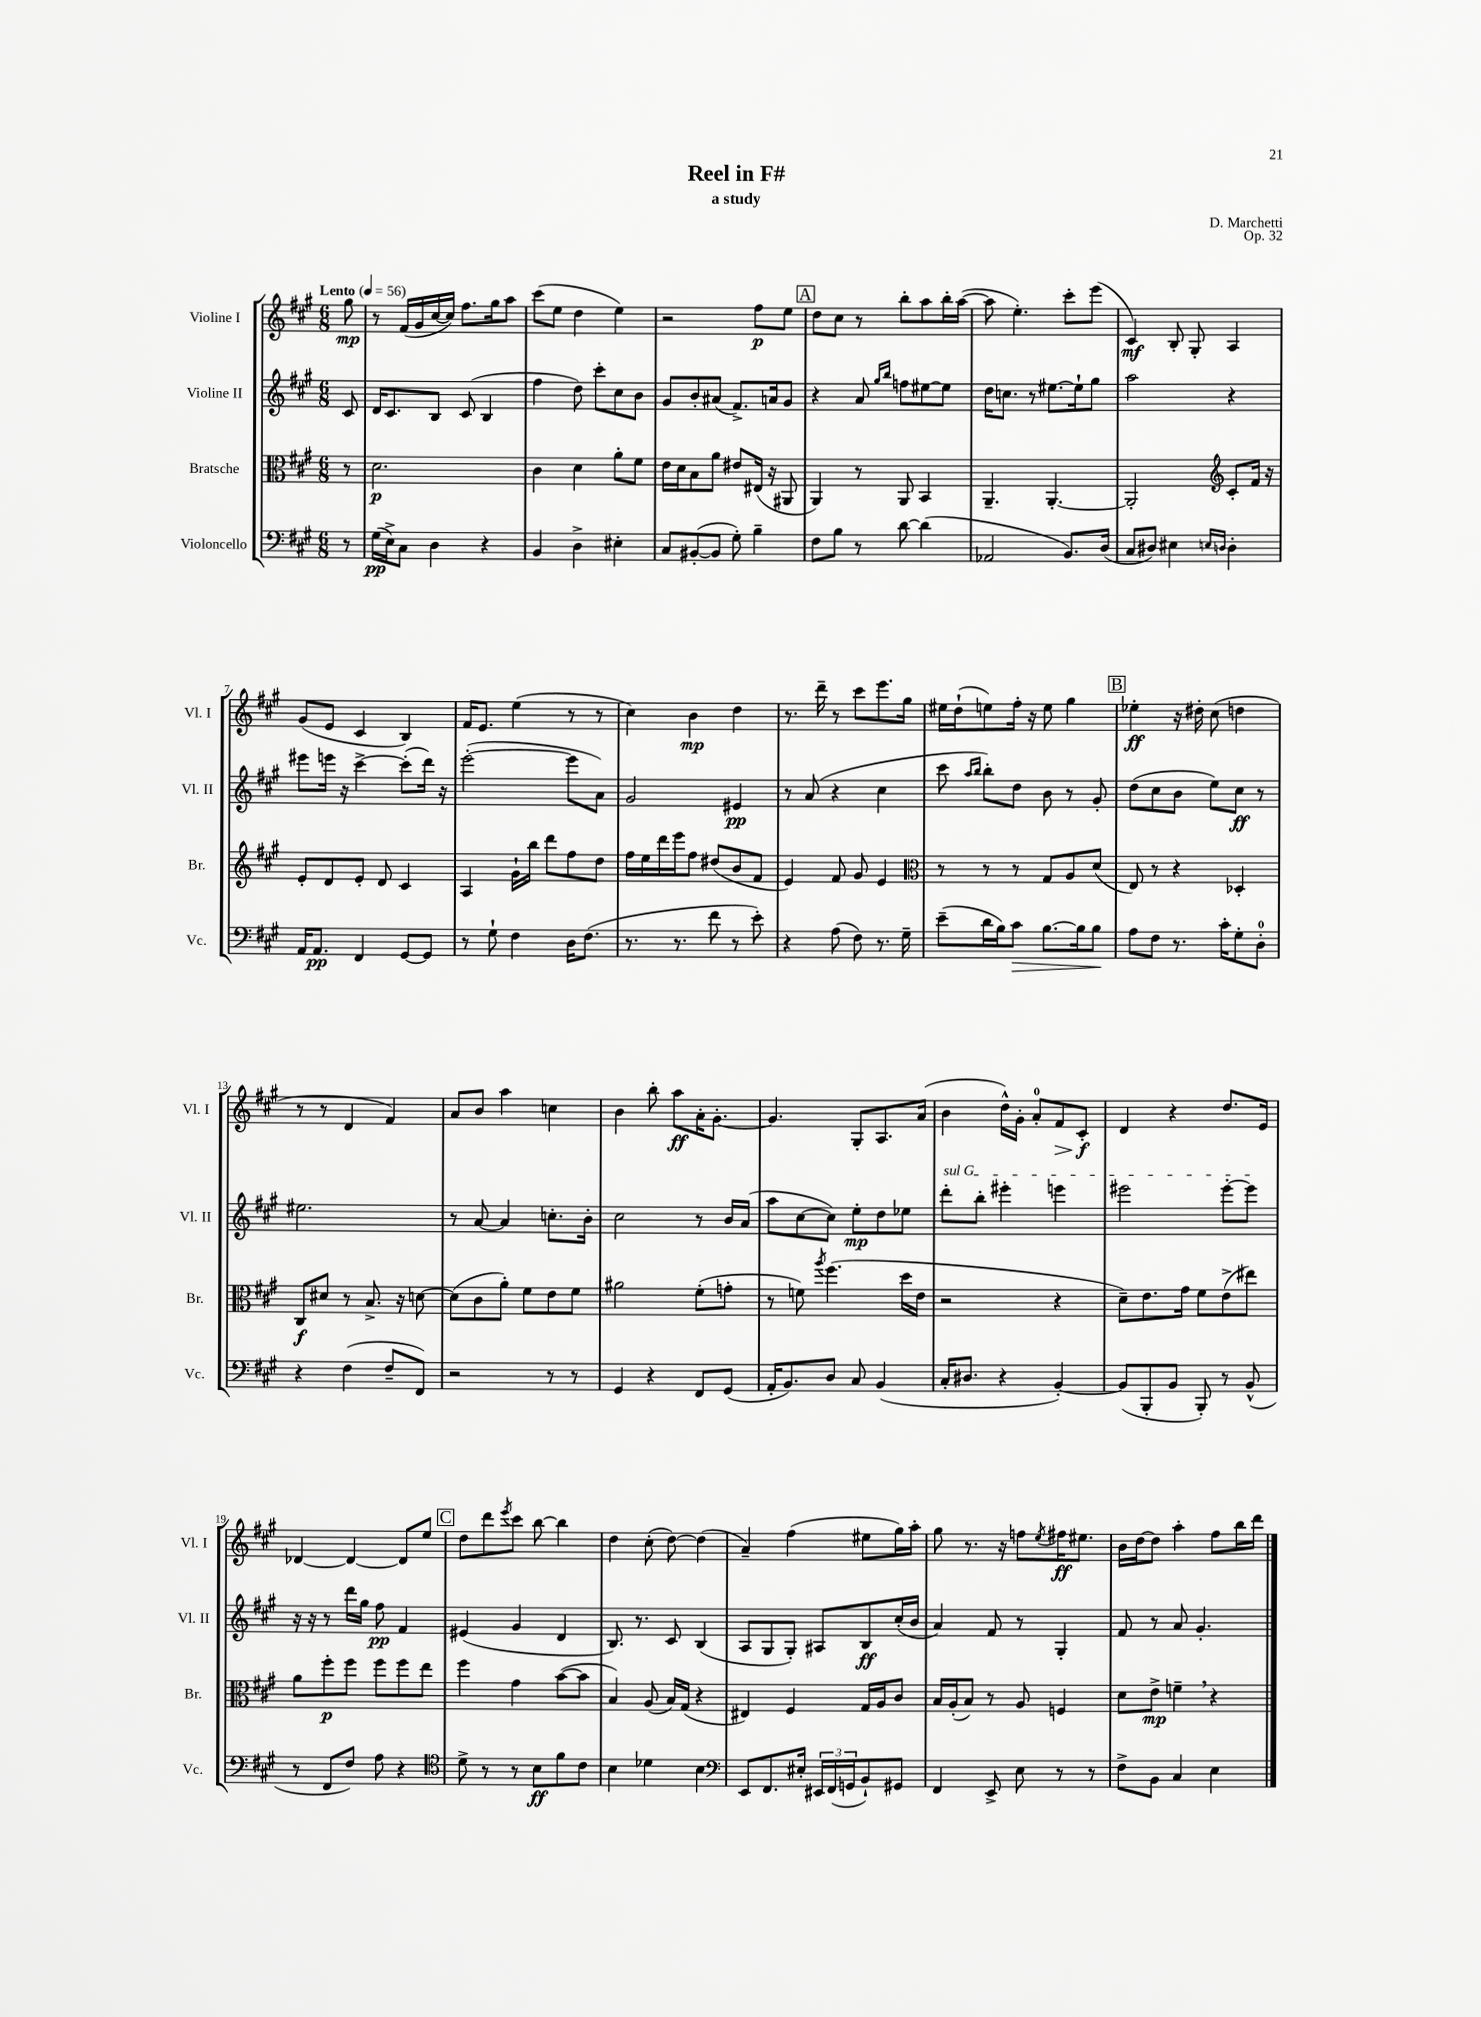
\header { title = "Reel in F#" composer = "D. Marchetti" subtitle = "a study" opus = "Op. 32" }
<<
\new StaffGroup <<
\new Staff = "s0" \with { instrumentName = "Violine I" shortInstrumentName = "Vl. I" } {
    \clef treble \key a \major \numericTimeSignature \time 6/8 \partial 8 \tempo "Lento" 4 = 56
    gis''8\mp |
    r8 fis'16( gis'16 cis''16~ cis''16) fis''8. gis''16 a''8 |
    cis'''8( e''8 d''4 e''4) |
    r2 fis''8\p e''8 |
    \mark \markup { \box "A" } d''8 cis''8 r8 b''8-. a''8 b''16-. a''16~( |
    a''8 e''4.-.) cis'''8-. e'''8( |
    cis'4\mf) b8-. gis8-. a4 |
    gis'8( e'8 cis'4 b4) |
    fis'16 e'8. e''4( r8 r8 |
    cis''4) b'4\mp d''4 |
    r8. d'''16-- r8 cis'''8 e'''8. gis''16 |
    eis''16 d''16-!( e''8) fis''16-. r16 e''8 gis''4 |
    \mark \markup { \box "B" } ees''4-.\ff r16 dis''16-. cis''8( d''4 |
    r8 r8 d'4 fis'4) |
    a'8 b'8 a''4 c''4 |
    b'4 b''8-. a''8\ff a'16-. gis'8.~-. |
    gis'4. gis8-. a8. a'16( |
    b'4 d''16-^) gis'16-. a'8-0-. fis'8\> cis'8-.\f\! |
    d'4 r4 d''8. e'16 |
    des'4~ des'4~ des'8 e''8 |
    \mark \markup { \box "C" } d''8 d'''8 \acciaccatura { e'''8 } cis'''8 b''8~ b''4 |
    d''4 cis''8-.( d''8~) d''4( |
    a'4--) fis''4( eis''8 gis''16) a''16-. |
    gis''8 r8. r16 f''8 \acciaccatura { e''8 } fis''16\ff eis''8. |
    b'16 d''16~ d''8 a''4-. fis''8 b''16 d'''16 \bar "|." |
}
\new Staff = "s1" \with { instrumentName = "Violine II" shortInstrumentName = "Vl. II" } {
    \clef treble \key a \major \numericTimeSignature \time 6/8 \partial 8
    cis'8 |
    d'16 cis'8. b8 cis'8( b4 |
    fis''4 d''8) cis'''8-. cis''8 b'8 |
    gis'8 b'8-. ais'8( fis'8.->) a'16 gis'8 |
    \mark \markup { \box "A" } r4 a'8 \grace { gis''16 b''16 } f''8 eis''8~ eis''8 |
    d''16 c''8. r8 eis''8.~ eis''16-! gis''8 |
    a''2 r4 |
    eis'''8 e'''16 r16 cis'''4~-> cis'''8-.( d'''16) r16 |
    e'''2~-.( e'''8 a'8) |
    gis'2 eis'4\pp |
    r8 a'8( r4 cis''4 |
    cis'''8 \grace { a''16 b''16 } b''8-.) d''8 b'8 r8 gis'8-. |
    \mark \markup { \box "B" } d''8( cis''8 b'8 e''8) cis''8\ff r8 |
    eis''2. |
    r8 a'8~ a'4 c''8.-. b'16-. |
    cis''2 r8 b'16 a'16( |
    a''8 cis''8~ cis''8) e''8-.\mp d''8 ees''8 |
    \once \override TextSpanner.bound-details.left.text = \markup { \italic "sul G" } d'''8-.\startTextSpan b''8-. eis'''4-. e'''4 |
    eis'''2 eis'''8~-. eis'''8\stopTextSpan |
    r16 r16 r8 d'''16 gis''16 fis''8\pp fis'4 |
    \mark \markup { \box "C" } eis'4( gis'4 d'4 |
    b8.) r8. cis'8 b4( |
    a8 gis8 gis8-.) ais8 b8\ff cis''16-.( b'16 |
    a'4) fis'8 r8 gis4-. |
    fis'8 r8 a'8 gis'4.-. \bar "|." |
}
\new Staff = "s2" \with { instrumentName = "Bratsche" shortInstrumentName = "Br." } {
    \clef alto \key a \major \numericTimeSignature \time 6/8 \partial 8
    r8 |
    d'2.\p |
    cis'4 d'4 a'8-. fis'8 |
    e'16 d'16 b8 a'8 eis'8 eis16( r16 ais,8 |
    \mark \markup { \box "A" } a,4) r8 a,8 b,4 |
    a,4.-- a,4.~-. |
    a,2-. \clef treble cis'8-. fis'16 r16 |
    e'8-. d'8 e'8-. d'8 cis'4 |
    a4 gis'16-! b''16 d'''8 fis''8 d''8 |
    fis''16 e''16 d'''16 e'''16 fis''8 dis''8( b'8 fis'8 |
    e'4) fis'8 gis'8 e'4 |
    \clef alto r8 r8 r8 gis8 a8 d'8( |
    \mark \markup { \box "B" } e8) r8 r4 des4-. |
    cis8\f dis'8 r8 b8.-> r16 d'8~ |
    d'8( cis'8 a'8-.) fis'8 e'8 fis'8 |
    ais'2 fis'8-.( g'8-. |
    r8 f'8) \acciaccatura { a''8 } fis''4.( d''16 e'16 |
    r2 r4 |
    d'8--) e'8. gis'16 fis'8 e'8->( eis''8) |
    a'8 fis''8-.\p fis''8 fis''8 fis''8 e''8 |
    \mark \markup { \box "C" } fis''4 gis'4 b'8~( b'8 |
    b4) a8( b16) gis16( r4 |
    eis4) fis4 gis16 a16 cis'8 |
    b16 a16-.( b8) r8 a8 f4 |
    d'8 e'8->\mp f'4-- \breathe r4 \bar "|." |
}
\new Staff = "s3" \with { instrumentName = "Violoncello" shortInstrumentName = "Vc." } {
    \clef bass \key a \major \numericTimeSignature \time 6/8 \partial 8
    r8 |
    gis16\pp( e16->) cis8 d4 r4 |
    b,4 d4-> eis4-. |
    cis8 bis,8~-.( bis,8 gis8-.) b4-- |
    \mark \markup { \box "A" } fis8 b8 r8 d'8~ d'4( |
    aes,2 b,8.) d16( |
    cis8 dis8) eis4 \grace { e16 d16 } d4-. |
    a,16 a,8.\pp fis,4 gis,8~ gis,8 |
    r8 gis8-! fis4 d16 fis8.( |
    r8. r8. fis'8 r8 e'8-.) |
    r4 a8( fis8) r8. gis16-- |
    e'8--( d'16 b16) cis'8\> b8.~ b16 b8\! |
    \mark \markup { \box "B" } a8 fis8 r8. cis'16-. gis8-. d8-0-. |
    r4 fis4( fis8-- fis,8) |
    r2 r8 r8 |
    gis,4 r4 fis,8 gis,8( |
    a,16-. b,8.) d8 cis8 b,4( |
    cis16-. dis8. r4 b,4~-.) |
    b,8( b,,8-. b,8 b,,8-.) r8 b,8-^( |
    r8 fis,8 fis8) a8 r4 |
    \mark \markup { \box "C" } \clef tenor d'8-> r8 r8 b8\ff fis'8 cis'8 |
    b4 des'4 b4 |
    \clef bass e,8 fis,8. eis16-. \tuplet 3/2 { eis,16 fis,16( g,16 } b,8-!) gis,8 |
    fis,4 e,8-> e8 r8 r8 |
    fis8-> b,8 cis4 e4 \bar "|." |
}
>>
>>
